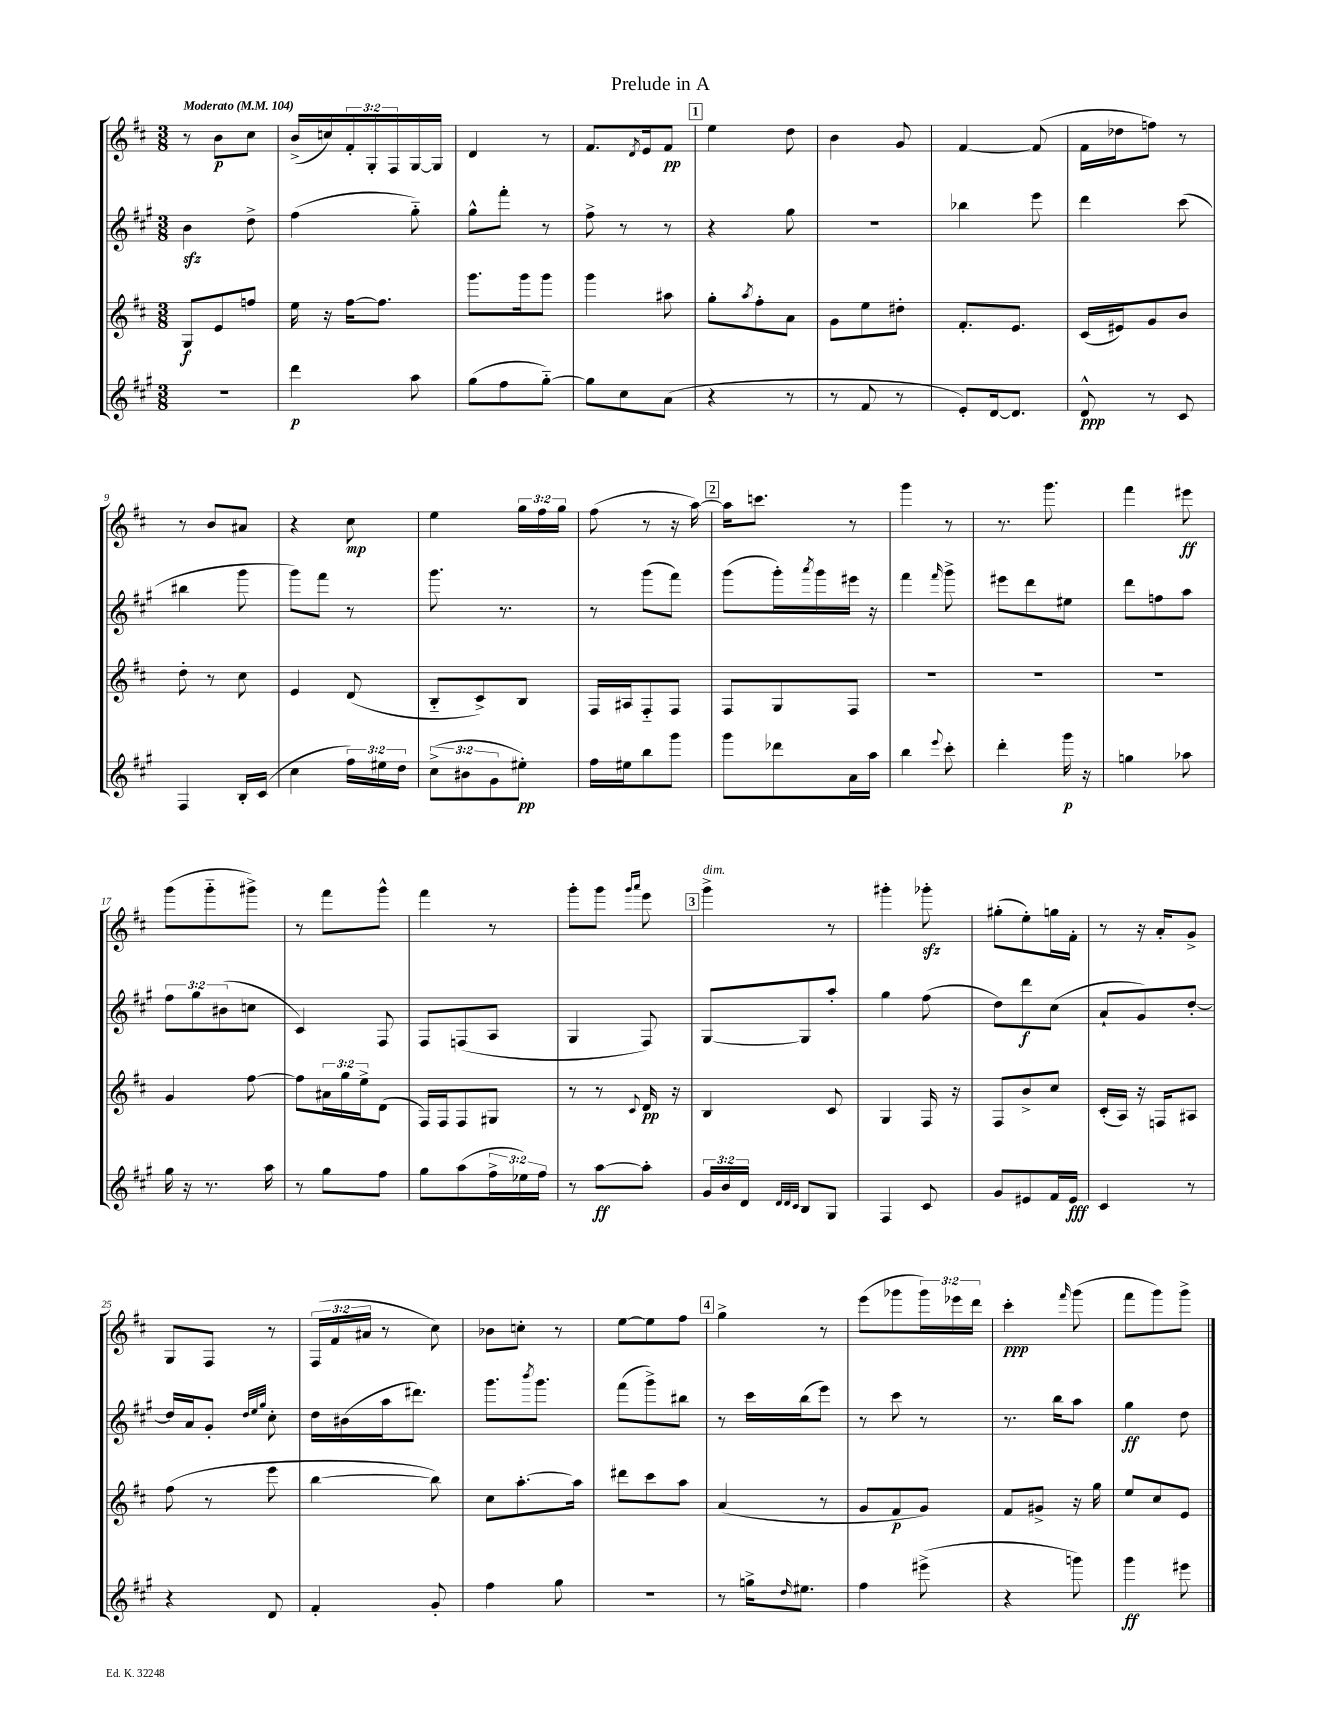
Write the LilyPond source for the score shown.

\header { title = "Prelude in A" }
<<
\new StaffGroup <<
\new Staff = "s0" {
    \clef treble \key d \major \numericTimeSignature \time 3/8 \override Staff.TupletNumber.text = #tuplet-number::calc-fraction-text \tempo "Moderato" 4 = 104
    r8 b'8\p cis''8 |
    b'16->( c''16) \tuplet 3/2 { fis'16-. g16-. fis16 } g16~ g16 |
    d'4 r8 |
    fis'8. \acciaccatura { d'8 } e'16 fis'8\pp |
    \mark \markup { \box "1" } e''4 d''8 |
    b'4 g'8 |
    fis'4~ fis'8( |
    fis'16 des''16 f''8) r8 |
    r8 b'8 ais'8 |
    r4 cis''8\mp |
    e''4 \tuplet 3/2 { g''16 fis''16 g''16 } |
    fis''8( r8 r16 a''16~) |
    \mark \markup { \box "2" } a''16 c'''8. r8 |
    g'''4 r8 |
    r8. g'''8. |
    fis'''4 eis'''8\ff |
    g'''8( g'''8-_ gis'''8->) |
    r8 fis'''8 g'''8-^ |
    fis'''4 r8 |
    g'''8-. g'''8 \grace { g'''16 a'''16 } e'''8 |
    \mark \markup { \box "3" } g'''4->^\markup { \italic "dim." } r8 |
    gis'''4-. ges'''8-.\sfz |
    gis''8-.( e''8-.) g''16 fis'16-. |
    r8 r16 a'16-. g'8-> |
    g8 fis8 r8 |
    \tuplet 3/2 { fis16( fis'16 ais'16 } r8 cis''8) |
    bes'8 c''8-. r8 |
    e''8~ e''8 fis''8 |
    \mark \markup { \box "4" } g''4-> r8 |
    e'''8( ges'''8 \tuplet 3/2 { ges'''16) ees'''16 d'''16 } |
    cis'''4-.\ppp \grace { fis'''16 } g'''8( |
    fis'''8 g'''8) g'''8-> \bar "|." |
}
\new Staff = "s1" {
    \clef treble \key a \major \numericTimeSignature \time 3/8 \override Staff.TupletNumber.text = #tuplet-number::calc-fraction-text
    b'4\sfz d''8-> |
    fis''4( gis''8-_) |
    gis''8-^ fis'''8-. r8 |
    fis''8-> r8 r8 |
    \mark \markup { \box "1" } r4 gis''8 |
    R4. |
    bes''4 e'''8 |
    d'''4 cis'''8( |
    bis''4 gis'''8 |
    gis'''8) fis'''8 r8 |
    gis'''8. r8. |
    r8 gis'''8( fis'''8) |
    \mark \markup { \box "2" } gis'''8( gis'''16-.) \acciaccatura { a'''8 } gis'''16 eis'''16 r16 |
    fis'''4 \grace { fis'''16 } gis'''8-> |
    eis'''8 d'''8 eis''8 |
    d'''8 f''8 a''8 |
    \tuplet 3/2 { fis''8 gis''8 bis'8( } c''8 |
    cis'4) fis8 |
    fis8 f8( a8 |
    gis4 fis8) |
    \mark \markup { \box "3" } gis8~ gis8 a''8-. |
    gis''4 fis''8( |
    d''8) d'''8\f cis''8( |
    a'8-! gis'8) d''8~-. |
    d''16 a'16 gis'8-. \grace { d''32 e''32 gis''32 } cis''8-. |
    d''16 bis'16( a''16 dis'''8.) |
    gis'''8. \acciaccatura { b'''8 } gis'''8. |
    fis'''8( gis'''8->) bis''8 |
    \mark \markup { \box "4" } r8 cis'''16 b''16( e'''8) |
    r8 cis'''8 r8 |
    r8. b''16 a''8 |
    gis''4\ff d''8 \bar "|." |
}
\new Staff = "s2" {
    \clef treble \key d \major \numericTimeSignature \time 3/8 \override Staff.TupletNumber.text = #tuplet-number::calc-fraction-text
    g8\f e'8 f''8 |
    e''16 r16 fis''16~ fis''8. |
    g'''8. g'''16 g'''8 |
    g'''4 ais''8 |
    \mark \markup { \box "1" } g''8-. \acciaccatura { a''8 } fis''8-. a'8 |
    g'8 e''8 dis''8-. |
    fis'8.-. e'8. |
    cis'16( eis'16) g'8 b'8 |
    d''8-. r8 cis''8 |
    e'4 d'8( |
    b8-_ cis'8->) b8 |
    fis16 ais16 fis8-_ fis8 |
    \mark \markup { \box "2" } fis8 g8 fis8 |
    R4. |
    R4. |
    R4. |
    g'4 fis''8~ |
    fis''8 \tuplet 3/2 { ais'16 g''16 e''16-> } d'8( |
    fis16) fis16 fis8 gis8 |
    r8 r8 \appoggiatura { cis'8 } d'16\pp r16 |
    \mark \markup { \box "3" } b4 cis'8 |
    g4 fis16 r16 |
    fis8 b'8-> cis''8 |
    cis'16-.( a16) r16 f16 ais8 |
    fis''8( r8 e'''8 |
    b''4~ b''8) |
    cis''8 a''8.~-. a''16 |
    dis'''8 cis'''8 a''8 |
    \mark \markup { \box "4" } a'4( r8 |
    g'8 fis'8\p g'8) |
    fis'8 gis'8-> r16 g''16 |
    e''8 cis''8 e'8 \bar "|." |
}
\new Staff = "s3" {
    \clef treble \key a \major \numericTimeSignature \time 3/8 \override Staff.TupletNumber.text = #tuplet-number::calc-fraction-text
    R4. |
    d'''4\p a''8 |
    gis''8( fis''8 gis''8~-_) |
    gis''8 cis''8 a'8( |
    \mark \markup { \box "1" } r4 r8 |
    r8 fis'8 r8 |
    e'8-.) d'16~ d'8. |
    d'8-^\ppp r8 cis'8 |
    fis4 b16-. cis'16( |
    cis''4 \tuplet 3/2 { fis''16) eis''16 d''16 } |
    \tuplet 3/2 { cis''8->( bis'8 gis'8 } eis''8-.\pp) |
    fis''16 eis''16 b''8 gis'''8 |
    \mark \markup { \box "2" } gis'''8 des'''8 a'16 a''16 |
    b''4 \appoggiatura { e'''8 } cis'''8-. |
    d'''4-. gis'''16\p r16 |
    g''4 aes''8 |
    gis''16 r16 r8. a''16 |
    r8 gis''8 fis''8 |
    gis''8 a''8( \tuplet 3/2 { fis''16-> ees''16) fis''16 } |
    r8 a''8~\ff a''8-. |
    \mark \markup { \box "3" } \tuplet 3/2 { gis'16 b'16 d'16 } \grace { d'32 d'32 cis'32 } b8 gis8 |
    fis4 cis'8 |
    gis'8 eis'8 fis'16 eis'16\fff |
    cis'4 r8 |
    r4 d'8 |
    fis'4-. gis'8-. |
    fis''4 gis''8 |
    R4. |
    \mark \markup { \box "4" } r8 g''16-> \grace { d''16 } eis''8. |
    fis''4 eis'''8->( |
    r4 g'''8) |
    gis'''4\ff eis'''8 \bar "|." |
}
>>
>>
